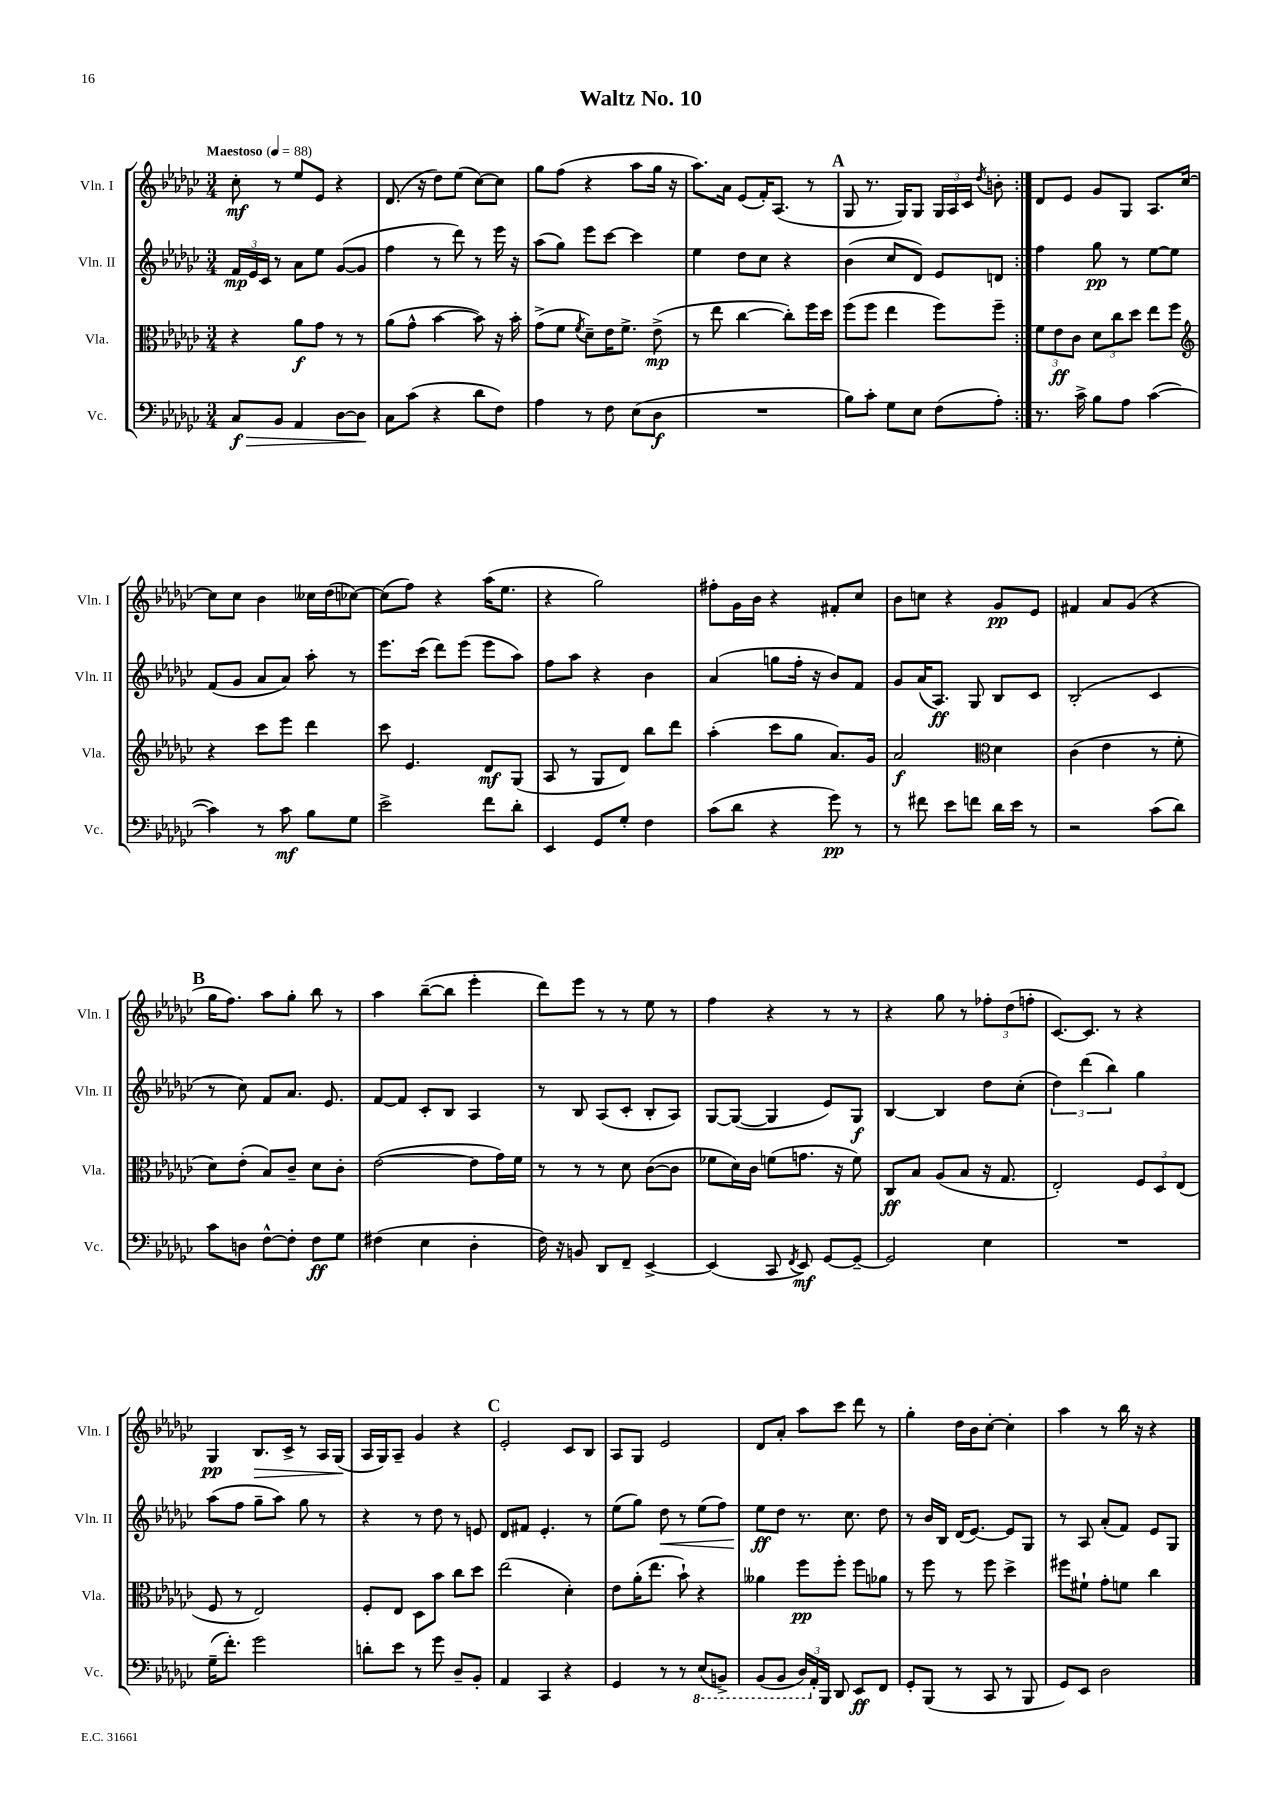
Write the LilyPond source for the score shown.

\header { title = "Waltz No. 10" }
<<
\new StaffGroup <<
\new Staff = "s0" \with { instrumentName = "Vln. I" shortInstrumentName = "Vln. I" } {
    \clef treble \key ges \major \numericTimeSignature \time 3/4 \tempo "Maestoso" 4 = 88
    \autoBeamOff \repeat volta 2 { ces''8-.\mf r8 ees''8[ ees'8] r4 |
    des'8.( r16 des''8[) ees''8]( ces''8[~) ces''8] |
    ges''8[ f''8]( r4 aes''8[ ges''16] r16 |
    aes''8.[) aes'16] ees'8[( f'16-.) aes8.]( r8 |
    \mark \markup { \bold "A" } ges8 r8. ges16[) ges8] \tuplet 3/2 { ges16[ aes16 ces'16] } \acciaccatura { des''8 } b'8-. | }
    des'8[ ees'8] ges'8[ ges8] aes8.[ ces''16]~ |
    ces''8[ ces''8] bes'4 ceses''16[ des''16( ces''8]~) |
    ces''8[( f''8]) r4 aes''16[( ees''8.] |
    r4 ges''2) |
    fis''8[-. ges'16 bes'16] r4 fis'8[-. ces''8] |
    bes'8[ c''8] r4 ges'8[\pp ees'8] |
    fis'4 aes'8[ ges'8]( r4 |
    \mark \markup { \bold "B" } ges''16[ f''8.]) aes''8[ ges''8]-. bes''8 r8 |
    aes''4 bes''8[~--( bes''8] ees'''4-. |
    des'''8[) ees'''8] r8 r8 ees''8 r8 |
    f''4 r4 r8 r8 |
    r4 ges''8 r8 \tuplet 3/2 { fes''8[-. des''8( f''8]-. } |
    ces'8.[~) ces'8.] r8 r4 |
    ges4\pp bes8.[\> ces'16]-> r8 aes16[ ges16]\!( |
    aes16[ ges16) aes8]-- ges'4 r4 |
    \mark \markup { \bold "C" } ees'2-. ces'8[ bes8] |
    aes8[ ges8] ees'2 |
    des'8[ aes'8]-. aes''8[ ces'''8] des'''8 r8 |
    ges''4-. des''16[ bes'16 ces''8]~-. ces''4-. |
    aes''4 r8 bes''16 r16 r4 \bar "|." |
}
\new Staff = "s1" \with { instrumentName = "Vln. II" shortInstrumentName = "Vln. II" } {
    \clef treble \key ges \major \numericTimeSignature \time 3/4
    \autoBeamOff \repeat volta 2 { \tuplet 3/2 { f'16[\mp ees'16 ces'16] } r8 aes'8[ ees''8] ges'8[~( ges'8] |
    f''4 r8 des'''8) r8 ees'''16 r16 |
    aes''8[( ges''8]) ees'''8[ ces'''8]~ ces'''4 |
    ees''4 des''8[ ces''8] r4 |
    \mark \markup { \bold "A" } bes'4( ces''8[ des'8]) ees'8[ d'8] | }
    f''4 ges''8\pp r8 ees''8[~ ees''8] |
    f'8[( ges'8] aes'8[ aes'8]) aes''8-. r8 |
    ees'''8.[ ces'''16]( des'''8[) ees'''8]( ees'''8[ aes''8]) |
    f''8[ aes''8] r4 bes'4 |
    aes'4( g''8[ f''16]-. r16 bes'8[) f'8] |
    ges'8[ aes'16( aes8.]\ff) ges8 bes8[ ces'8] |
    bes2-.( ces'4 |
    \mark \markup { \bold "B" } r8 ces''8) f'8[ aes'8.] ees'8. |
    f'8[~ f'8] ces'8[-. bes8] aes4 |
    r8 bes8 aes8[( ces'8]-. bes8[-. aes8]) |
    ges8[~ ges8]~( ges4 ees'8[) ges8]\f |
    bes4~ bes4 des''8[ ces''8]-.( |
    \tuplet 3/2 { des''4) des'''4( bes''4) } ges''4 |
    aes''8[( f''8] ges''8[-- aes''8]) ges''8 r8 |
    r4 r8 des''8 r8 e'8 |
    \mark \markup { \bold "C" } des'8[ fis'8] ees'4.-. r8 |
    ees''8[( ges''8]) des''8\< r8 ees''8[( f''8]) |
    ees''8[\ff\! des''8] r8. ces''8. des''8 |
    r8 bes'16[ bes16] des'16[( ees'8.]~) ees'8[ ges8] |
    r8 aes8 aes'8[-.( f'8]) ees'8[ ges8] \bar "|." |
}
\new Staff = "s2" \with { instrumentName = "Vla." shortInstrumentName = "Vla." } {
    \clef alto \key ges \major \numericTimeSignature \time 3/4
    \autoBeamOff \repeat volta 2 { r4 aes'8[\f ges'8] r8 r8 |
    aes'8[( ges'8]-^ bes'4~ bes'8) r16 bes'16-. |
    ges'8[->( f'8] \acciaccatura { f'8 } des'8[--) ees'16 f'8.]-> ees'8->\mp( |
    r8 ees''8 ces''4~ ces''8[-.) f''16 des''16] |
    \mark \markup { \bold "A" } f''8[( f''8] ees''4 f''8[) f''8]-- | }
    \tuplet 3/2 { f'8[ ees'8\ff ces'8] } \tuplet 3/2 { des'8[ ces''8 des''8] } ees''8[ f''8] |
    \clef treble r4 ces'''8[ ees'''8] des'''4 |
    ces'''8 ees'4. des'8[\mf ges8]( |
    aes8 r8 ges8[ des'8]) bes''8[ des'''8] |
    aes''4-.( ces'''8[ ges''8] aes'8.[) ges'16] |
    aes'2\f \clef alto des'4 |
    ces'4( ees'4 r8 f'8-. |
    \mark \markup { \bold "B" } des'8[) ees'8]-.( bes8[) ces'8]-- des'8[ ces'8]-. |
    ees'2~( ees'8[ ges'16) f'16] |
    r8 r8 r8 des'8 ces'8[~( ces'8] |
    fes'8[ des'16) ces'16] f'8[( g'8.] r16 f'8) |
    ces8[\ff bes8] aes8[( bes8] r16 ges8. |
    ees2-.) \tuplet 3/2 { f8[ des8 ees8]( } |
    f8 r8 ees2) |
    f8[-. ees8] des8[ bes'8] ces''8[ des''8] |
    \mark \markup { \bold "C" } ees''2( des'4-.) |
    ees'8[ aes'16-.( ees''8.] bes'8-!) r4 |
    aeses'4 f''8[\pp f''8]-. f''8[ aes'8] |
    r8 f''8 r8 f''8 des''4-> |
    fis''8[ fis'8]-! ges'8[-. f'8] ces''4 \bar "|." |
}
\new Staff = "s3" \with { instrumentName = "Vc." shortInstrumentName = "Vc." } {
    \clef bass \key ges \major \numericTimeSignature \time 3/4
    \autoBeamOff \repeat volta 2 { ces8[\f\> bes,8] aes,4 des8[~ des8]\! |
    ces8[ ces'8]( r4 des'8[ f8]) |
    aes4 r8 f8 ees8[( des8]\f |
    R2. |
    \mark \markup { \bold "A" } bes8[) ces'8]-. ges8[ ees8] f8[( aes8]-.) | }
    r8. ces'16-> bes8[ aes8] ces'4~( |
    ces'4) r8 ces'8\mf bes8[ ges8] |
    ees'2-> f'8[ des'8]-. |
    ees,4 ges,8[ ges8]-. f4 |
    ces'8[( des'8] r4 ges'8\pp) r8 |
    r8 fis'8 ees'8[ f'8] des'16[ ees'16] r8 |
    r2 ces'8[( des'8]) |
    \mark \markup { \bold "B" } ces'8[ d8] f8[~-^ f8]-. f8[\ff ges8] |
    fis4( ees4 des4-. |
    f16) r16 b,8 des,8[ f,8]-- ees,4~-> |
    ees,4( ces,8 \acciaccatura { f,8 } ees,8\mf) ges,8[~ ges,8]~-- |
    ges,2 ees4 |
    R2. |
    ges16[--( f'8.]-.) ges'2 |
    d'8[-. ees'8] r8 ges'8 des8[-- bes,8]-. |
    \mark \markup { \bold "C" } aes,4 ces,4 r4 |
    ges,4 r8 r8 \ottava #-1 ees,8[( b,,8]->) |
    bes,,8[( bes,,8] \tuplet 3/2 { des,16[) \ottava #0 aes,16-. bes,,16] } des,8 ees,8[\ff f,8] |
    ges,8[-. bes,,8]( r8 ces,8 r8 bes,,8 |
    ges,8[) ees,8] des2 \bar "|." |
}
>>
>>
\layout { \context { \Score \remove "Bar_number_engraver" } }
